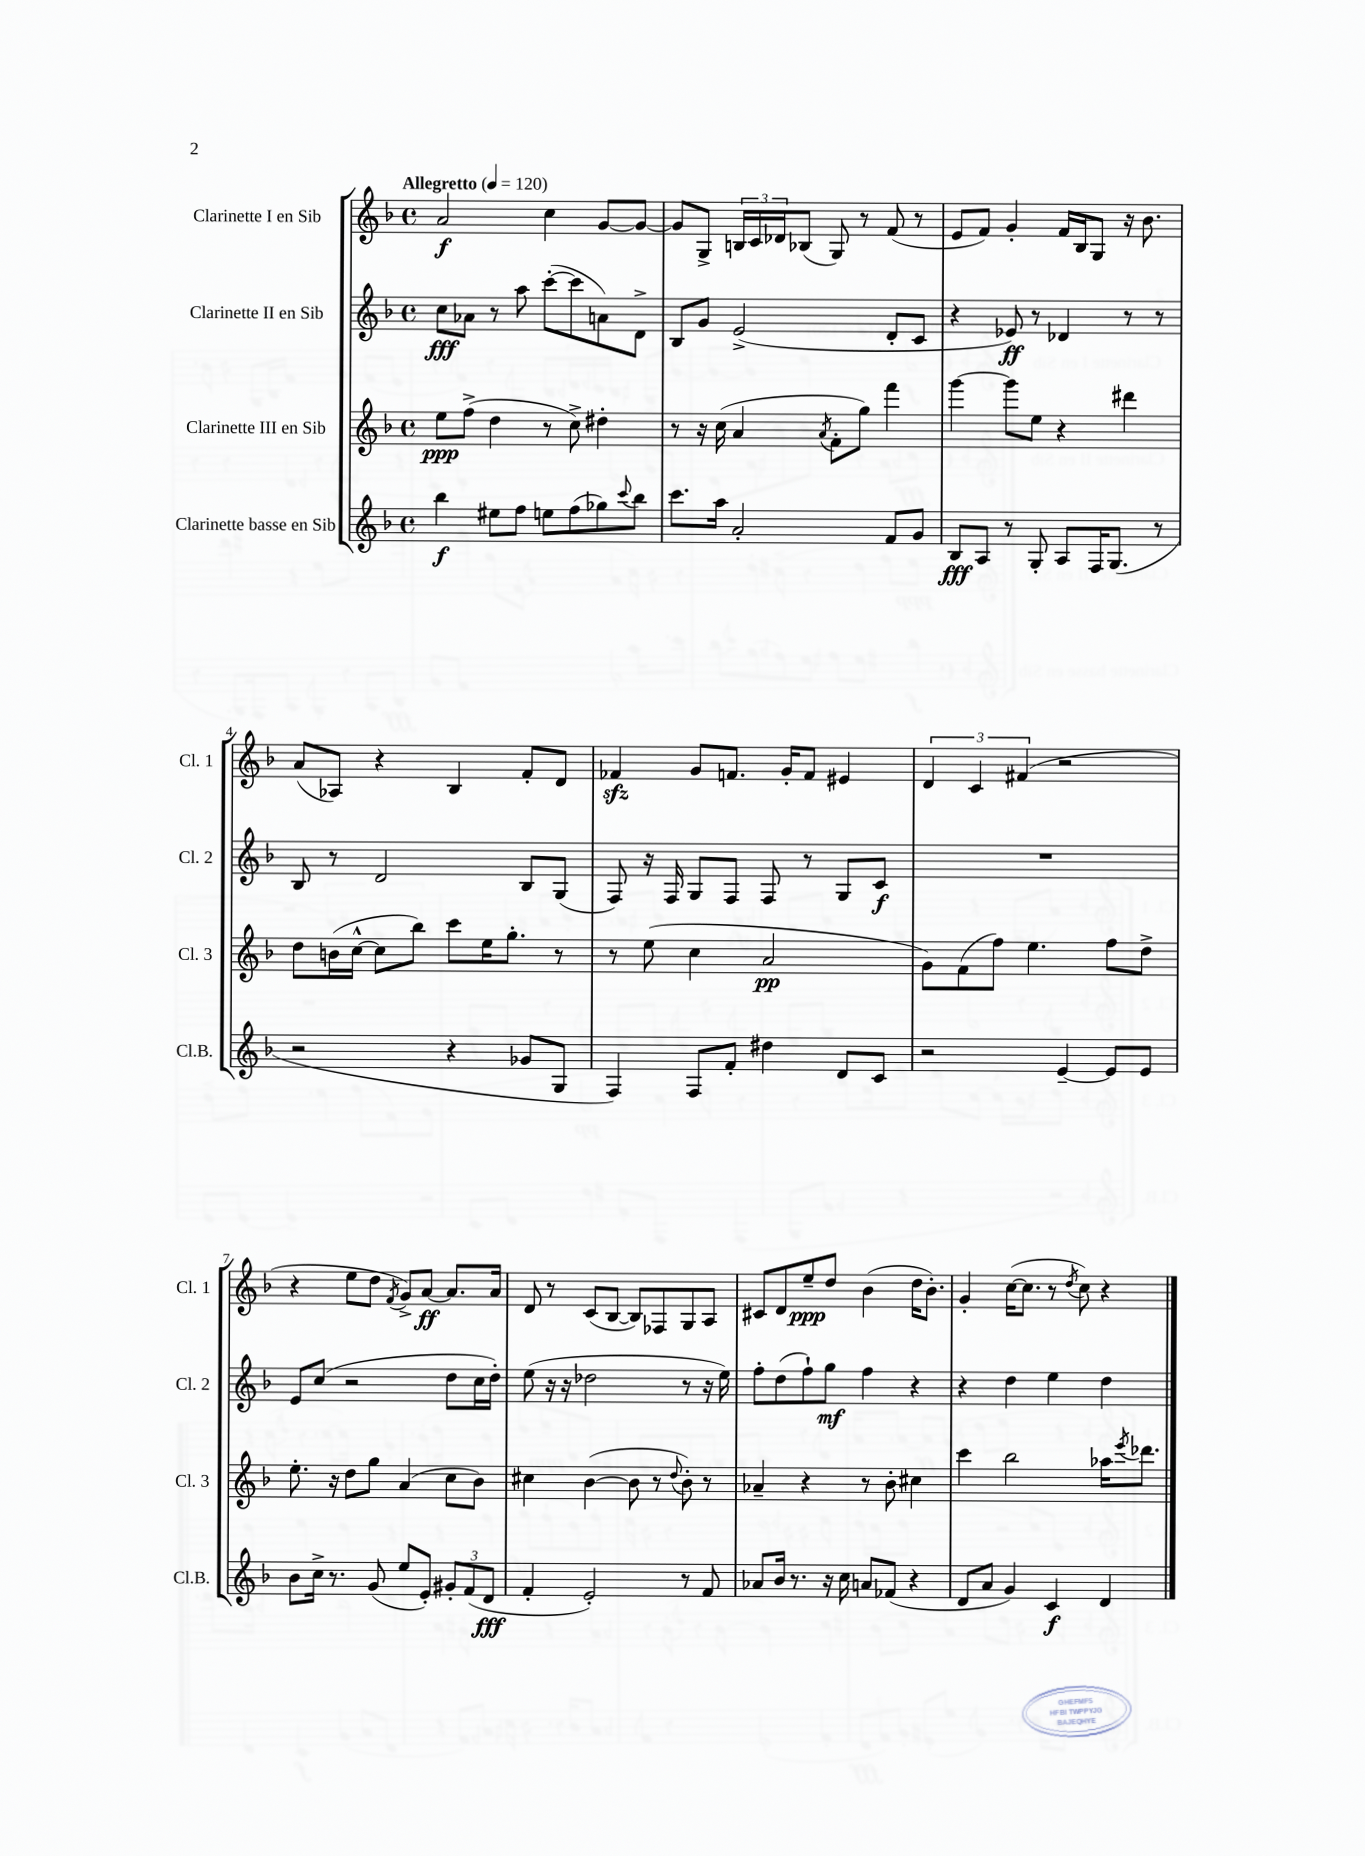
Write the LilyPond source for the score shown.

<<
\new StaffGroup <<
\new Staff = "s0" \with { instrumentName = "Clarinette I en Sib" shortInstrumentName = "Cl. 1" } {
    \clef treble \key f \major \defaultTimeSignature \time 4/4 \tempo "Allegretto" 4 = 120
    a'2\f c''4 g'8~ g'8~ |
    g'8 g8-> \tuplet 3/2 { b16 c'16 des'16 } bes8( g8) r8 f'8( r8 |
    e'8 f'8) g'4-. f'16 bes16 g8 r16 bes'8. |
    a'8( aes8) r4 bes4 f'8-. d'8 |
    fes'4\sfz g'8 f'8. g'16-. f'8 eis'4 |
    \tuplet 3/2 { d'4 c'4 fis'4( } r2 |
    r4 e''8 d''8 \acciaccatura { f'8 } g'8->) a'8~\ff a'8. a'16 |
    d'8 r8 c'8( bes8~ bes8) fes8 g8 a8 |
    cis'8 d'8 e''8--\ppp d''8 bes'4( d''16 bes'8.-.) |
    g'4-. c''16~( c''8. r8 \acciaccatura { d''8 } c''8) r4 \bar "|." |
}
\new Staff = "s1" \with { instrumentName = "Clarinette II en Sib" shortInstrumentName = "Cl. 2" } {
    \clef treble \key f \major \defaultTimeSignature \time 4/4
    c''8\fff aes'8 r8 a''8 c'''8~-.( c'''8 a'8) d'8-> |
    bes8 g'8 e'2->( d'8-. c'8 |
    r4 ees'8\ff) r8 des'4 r8 r8 |
    bes8 r8 d'2 bes8 g8( |
    f8) r16 f16 g8 f8 f8 r8 g8 c'8\f |
    R1 |
    e'8 c''8( r2 d''8 c''16 d''16-.) |
    e''8( r16 r16 des''2 r8 r16 e''16) |
    f''8-. d''8( f''8-!) g''8\mf f''4 r4 |
    r4 d''4 e''4 d''4 \bar "|." |
}
\new Staff = "s2" \with { instrumentName = "Clarinette III en Sib" shortInstrumentName = "Cl. 3" } {
    \clef treble \key f \major \defaultTimeSignature \time 4/4
    e''8\ppp f''8->( d''4 r8 c''8->) dis''4-. |
    r8 r16 c''16( a'4 \acciaccatura { a'8 } f'8-. g''8) f'''4 |
    g'''4~ g'''8 e''8 r4 dis'''4 |
    d''8 b'16( c''16~-^ c''8 bes''8) c'''8 e''16 g''8.-. r8 |
    r8 e''8( c''4 a'2\pp |
    g'8) f'8( f''8) e''4. f''8 d''8-> |
    e''8.-. r16 d''8 g''8 a'4( c''8 bes'8) |
    cis''4 bes'4~( bes'8 r8 \appoggiatura { d''8 } bes'8-.) r8 |
    aes'4-- r4 r8 bes'8-. cis''4 |
    c'''4 bes''2 aes''16 \acciaccatura { e'''8 } des'''8. \bar "|." |
}
\new Staff = "s3" \with { instrumentName = "Clarinette basse en Sib" shortInstrumentName = "Cl.B." } {
    \clef treble \key f \major \defaultTimeSignature \time 4/4
    bes''4\f eis''8 f''8 e''8 f''8( ges''8) \appoggiatura { c'''8 } bes''8 |
    c'''8. a''16 a'2-. f'8 g'8 |
    bes8\fff a8 r8 g8-. a8 f16 g8.( r8 |
    r2 r4 ges'8 g8 |
    f4) f8 f'8-. dis''4 d'8 c'8 |
    r2 e'4~-- e'8 e'8 |
    bes'8 c''16-> r8. g'8( e''8 e'8-.) \tuplet 3/2 { gis'8-. f'8( d'8\fff } |
    f'4-. e'2-.) r8 f'8 |
    aes'8 bes'16 r8. r16 c''16 a'8 fes'8( r4 |
    d'8 a'8 g'4) c'4\f d'4 \bar "|." |
}
>>
>>
